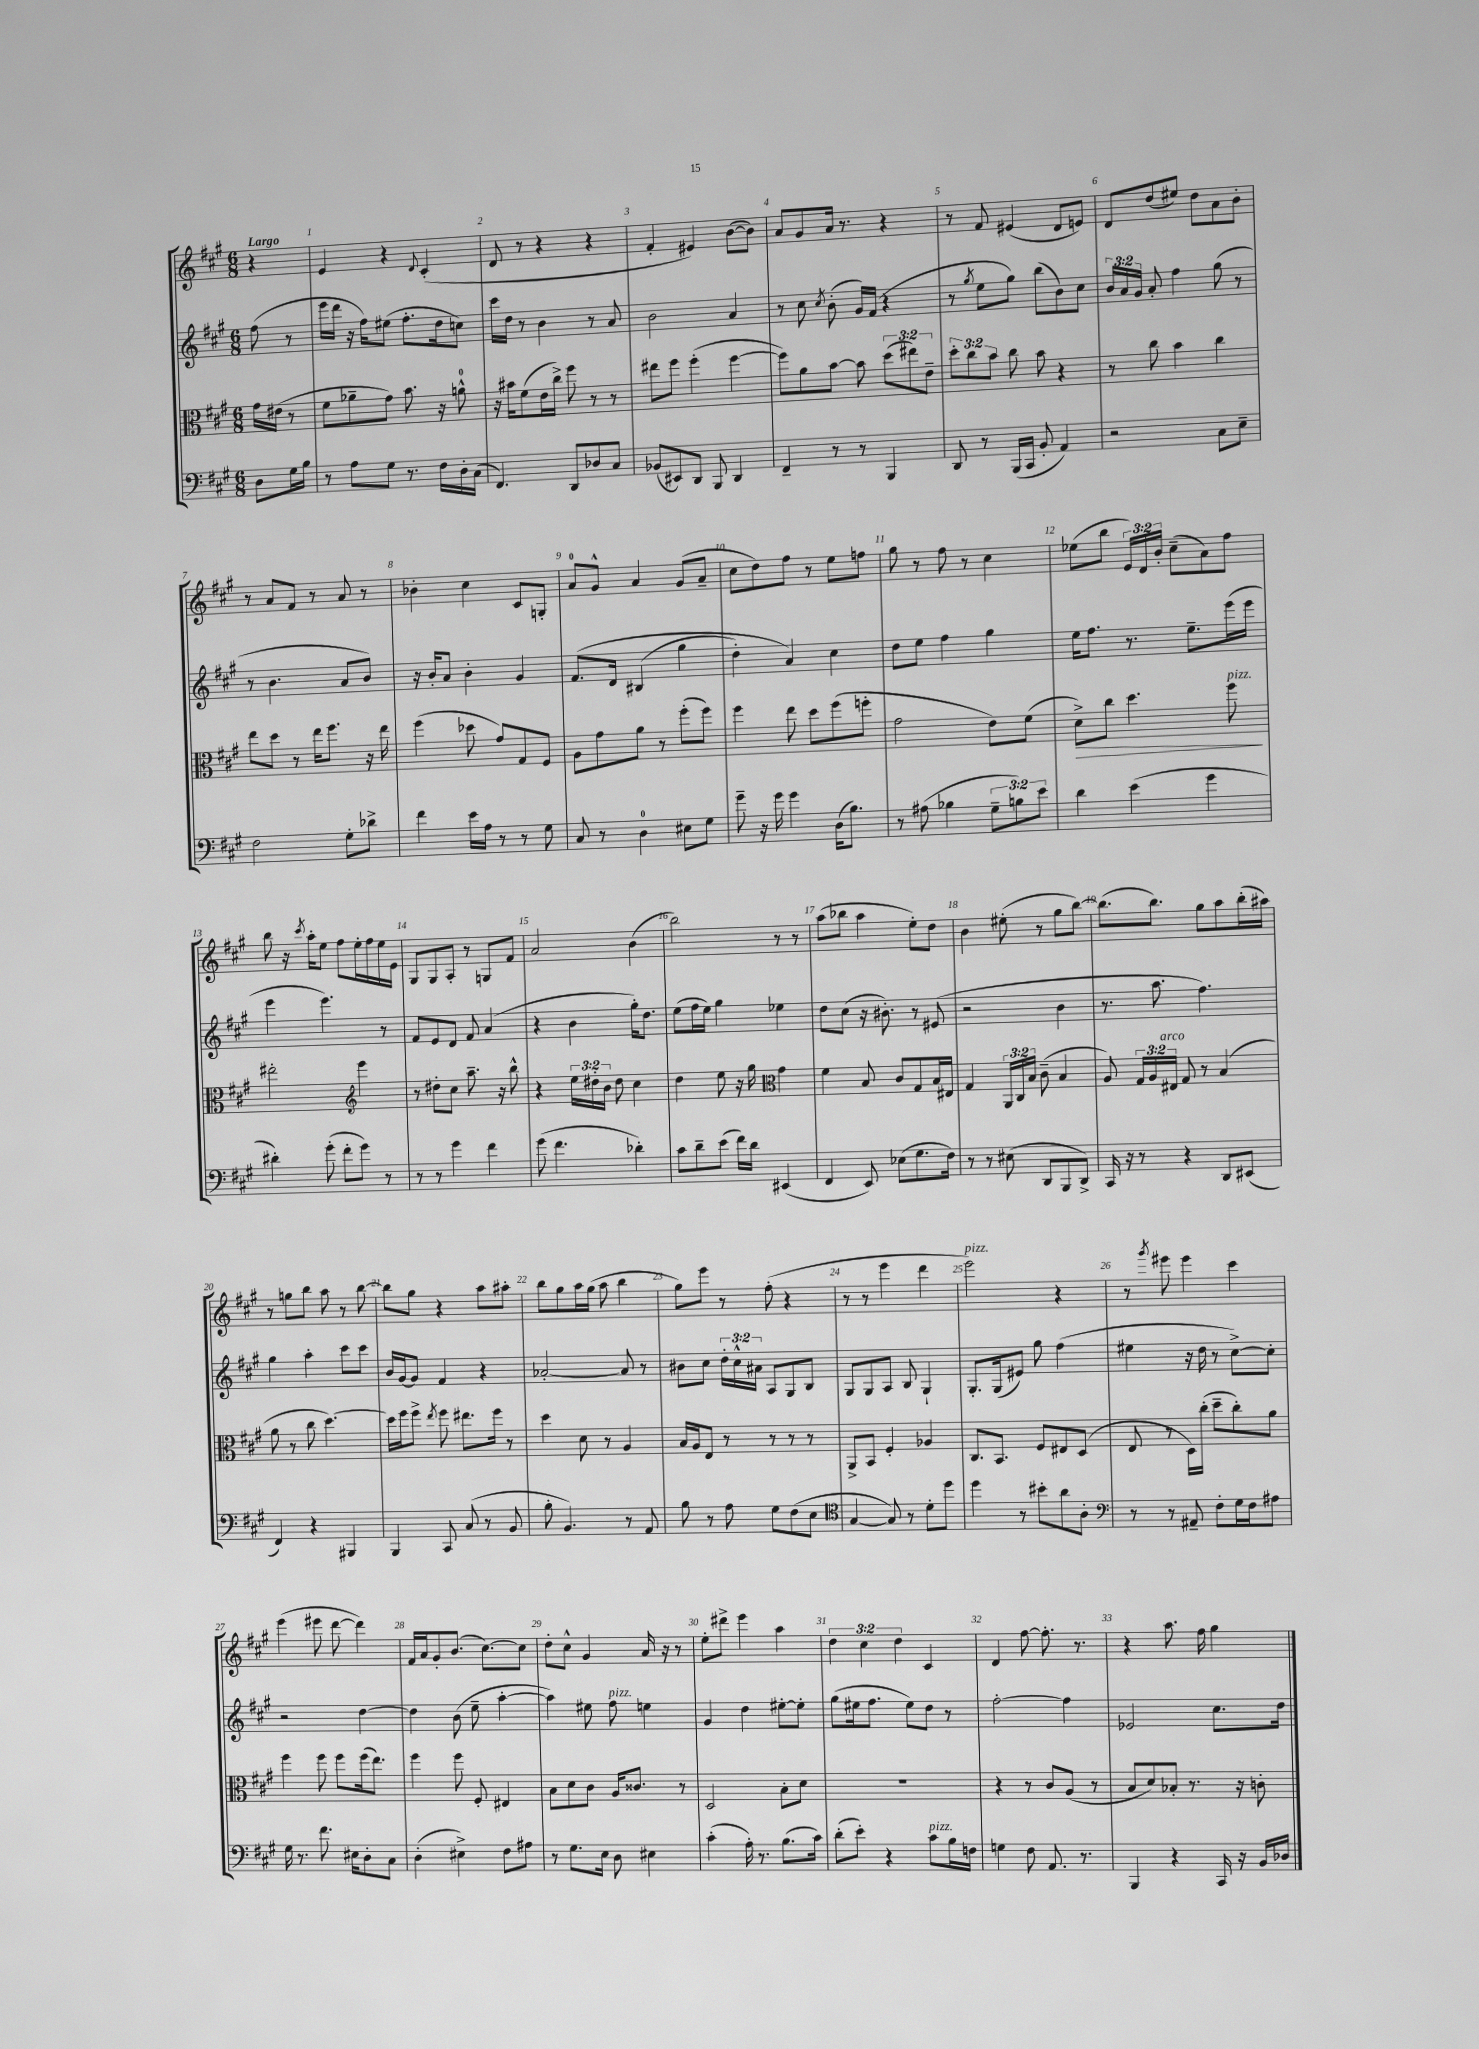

**kern	**kern	**kern	**kern
*staff4	*staff3	*staff2	*staff1
*clefF4	*clefC3	*clefG2	*clefG2
*k[f#c#g#]	*k[f#c#g#]	*k[f#c#g#]	*k[f#c#g#]
*M6/8	*M6/8	*M6/8	*M6/8
8D\L	16g#\LL	(8ff#\	4r
.	(16e#\JJ	.	.
16G#\L	8r	8r	.
16B\JJ	.	.	.
=	=	=	=
8r	8f#\L	16eee\LL	4e/
.	.	16ddd\JJ	.
8A\L	8a-~\	16r	.
.	.	16ff#\LK)	.
8G#\J	8g#\J)	(8ee#\J	4r
8.r	8.b\	8.ff#'\L	.
.	.	.	8qqd/
.	.	.	(4c#'/
16F#\LL	16r	16dd\k	.
16D'\	8a^^\	8cc\J)	.
(16C#\JJ	.	.	.
=	=	=	=
4.FF#/)	16r	16ccc#\LL	8d/
.	16b#\LK	16dd\JJ	.
.	(8f#\	8r	8r
.	16e\L	4b\	4r
.	16cc#^\JJ)	.	.
8DD/L	8ff#\	.	.
8D-/	8r	8r	4r
8C#/J	8r	8a/	.
=	=	=	=
(8BB-/L	8ee#\L	2b\	4f#'/
8EE#/)	8ff#\J	.	.
8DD/J	(4ff#'\	.	4e#/)
8BBB/	.	.	.
4DD/	[4ff#\	4a/	([8b\L
.	.	.	8b\]J)
=	=	=	=
4FF#~/	8ff#\]L)	8r	8a/L
.	8a\	8cc#\	8g#/
.	.	8qcc#/	.
8r	[8b\J	(8b'\	16a/Jk
.	.	.	8.r
8r	8b\]	16g#/LL)	.
.	.	(16f#/JJ	.
4BBB/	(12dd\L	4r	4r
.	12ee#\)	.	.
.	12e~\J	.	.
=	=	=	=
8DD/	12dd'\L	8r	8r
.	12cc#\	.	.
.	.	8qgg#/	.
8r	.	8ee\L	8f#/
.	12b\J	.	.
(16BBB/LL	8cc#\	8gg#\J)	(4e#/
16CC#/JJ	.	.	.
8BB'/	8b\	(8bb\L	.
4AA/)	4r	8b\)	8d/L
.	.	8cc#\J	8e/J)
=	=	=	=
2r	8r	24b/LL	8d/L
.	.	24a/	.
.	.	24g#/JJ	.
.	8cc#\	8a'/	(8dd/
.	4b\	4ff#\	8ee#/J)
.	.	.	8dd\L
8C#\L	4cc#\	(8gg#\	8a\
8E~\J	.	8r	8b'\J
=	=	=	=
2F#\	8ee\L	8r	8r
.	8dd\J	4.b\	8a/L
.	8r	.	8f#/J
.	16ee\LK	.	8r
.	8.ff#\J	.	.
8G#'\L	.	8a/L	8a/
8d-^\J	16r	8b/J)	8r
.	16ee\	.	.
=	=	=	=
4f#\	(4ff#\	16r	4b-'\
.	.	16b'/LK	.
.	.	8a/J	.
16e\LL	8dd-\	4b'\	4cc#\
16A\JJ	.	.	.
8r	8g#/L)	.	.
8r	8G#/	4g#/	8c#/L
8G#\	8F#/J	.	8G'/J
=	=	=	=
8C#/	8A\L	&(8.f#/L	8a/L
8r	8g#\	.	8g#^^/J
.	.	16d/Jk	.
4D\	8a\J	(4B#/	4a/
.	8r	.	.
8E#\L	(8ff#'\L	4gg#\	(8g#/L
8G#\J	8ff#\J)	.	8a~/J
=	=	=	=
8g#~\	4ff#\	4dd'\)	8cc#\L
16r	.	.	8dd\)
16g#\	.	.	.
4g#\	8ee\	4a/&)	8ff#\J
.	8dd\L	.	8r
(16D\LK	(8ff#\	4cc#\	8ee\L
8.B\J)	.	.	.
.	8ff'\J	.	8ff\J
=	=	=	=
8r	2g#\	8dd\L	8gg#\
(8A#\	.	8ee\J	8r
4B-\	.	4ff#\	8ff#\
.	.	.	8r
12G#~\L	8e\L)	4gg#\	4cc#\
12B\)	.	.	.
.	(8f#\J	.	.
12e\J	.	.	.
=	=	=	=
4d\	8d^\L)	16ee\LK	(8ee-\L
.	.	8.ff#\J	.
.	8cc#\J	.	8bb\J
(4e\	4.dd\	8.r	24e/LL)
.	.	.	24d/
.	.	.	24b'/JJ
.	.	.	(8cc#~\L
.	.	8.ee~\L	.
4g#\	.	.	8a\)
.	8ff#\	(16eee\L	8ff#\J
.	.	16eee\JJ	.
=	=	=	=
4d#'\)	2ee#'\	4eee\	8bb\
.	.	.	16r
.	.	.	8qccc#/
.	.	.	16aa'\LK
(8g#'\	.	4.eee\)	8ee\J
8f#'\L	.	.	8ff#\L
*	*clefG2	*	*
8g#\J)	4eee\	.	16ee'\L
.	.	.	16ff#\
8r	.	8r	16ee\
.	.	.	16e\JJ
=	=	=	=
8r	8r	8f#/L	8G#/L
8r	8dd#'\L	8e/	8G#/
4g#\	8cc#\J	8d/J	8A'/J
.	8.aa~\	8f#/	8r
4f#\	.	(4a/	8G/L
.	16r	.	.
.	8bb^^\	.	8f#/J
=	=	=	=
(8g#\	4r	4r	2a/
4.f#\	.	.	.
.	24ee\LL	4b\	.
.	24dd#'\	.	.
.	24b\JJ	.	.
.	8dd#\	.	.
4d-'\)	4cc#\	16gg#'\LK)	(4b\
.	.	8.dd\J	.
=	=	=	=
8c#\L	4dd\	(8ee\L	2bb\)
8d~\	.	16ff#\L	.
.	.	16ee\JJ)	.
(8e\J	8ee\	4gg#\	.
16f#\LL)	16r	.	.
16d\JJ	16gg#\	.	.
*	*clefC3	*	*
(4EE#/	4g#\	4ee-\	8r
.	.	.	8r
=	=	=	=
4FF#/	4f#\	8dd\L	(8aa\L
.	.	(8cc#\J	8bb-\J
8EE/)	8B/	16r	4aa\
.	.	8.b#'\)	.
(8E-\L	8c#/L	.	.
8.G#\	8G#/	8r	8ee'\L)
.	16B/L	(8e#/	8dd\J
16F#\Jk)	16E#/JJ	.	.
=	=	=	=
8r	4G#/	2r	4b\
8r	.	.	.
(8E#\	24AA/LL	.	(8ee#'\
.	24C#/	.	.
.	24B/JJ	.	.
8DD/L	(8c#~\	.	8r
8BBB/	4B/	4b\	8gg#\L
8DD^/J)	.	.	[8bb\J)
=	=	=	=
16CC#/	8A/)	8.r	(8.bb\]L
16r	.	.	.
8r	24G#/LL	.	.
.	24A/	.	.
.	.	8.aa\	8.bb\J)
.	24E#/JJ	.	.
4r	8G#/	.	.
.	8r	4.ff#\)	8gg#\L
8DD/L	(4B/	.	8aa\
(8EE#/J	.	.	(16bb'\L
.	.	.	16aa#\JJ)
=	=	=	=
4FF#/)	8a\	4gg#\	8r
.	8r	.	8gg\L
4r	8cc#\	4aa'\	8bb\J
.	[4.dd\)	.	8aa\
4BBB#/	.	8ccc#\L	8r
.	.	8ccc#\J	[8bb\
=	=	=	=
4BBB/	16dd\]LL	16b/LL	8bb\]L
.	16ff#\J	[16g#/J	.
.	8ff#^\J	8g#/]J	8gg#\J
.	8qee/	.	.
8CC#/	8ff#\	4f#/	4r
(8C#/	8.ee#\L	.	.
8r	.	4r	8aa\L
.	16ff#\Jk	.	.
8BB/	8r	.	8aa#'\J
=	=	=	=
8B'\	4dd\	[2a-'/	8bb\L
4.BB/)	.	.	8gg#\
.	8d\	.	16aa\L
.	.	.	(16gg#\JJ
.	8r	.	8aa\
8r	4A/	8a-/]	4bb\
8AA/	.	8r	.
=	=	=	=
8B\	16B/LL	8b#\L	8gg#\L)
.	16A/J	.	.
8r	8E/J	8cc#\J	8eee\J
8A\	8r	24dd'\LL	8r
.	.	24cc#^^\	.
.	.	24a#\JJ	.
8G#\L	8r	8A/L	(8ff#'\
(8F#\	8r	8G#/	4r
8E\J	8r	8B/J	.
=	=	=	=
*clefC4	*	*	*
[4G#/	8AA^/L	8G#/L	8r
.	8BB/J	8G#/	8r
8G#/])	4F#'/	8A/J	4eee\
8r	.	8B/	.
8d'\L	4A-/	4G#`/	4ddd\
8dd\J	.	.	.
=	=	=	=
4dd\	8.C#/L	8.G#'/L	2eee\)
.	8.BB/J	(16G#/k	.
8r	.	8e#/J)	.
8b#'\L	8F#/L	8gg#\	.
8a\	8E#/	(4ff#\	4r
8A'\J	(8D/J	.	.
=	=	=	=
*clefF4	*	*	*
8r	8E/	4ee#\	8r
.	.	.	8qggg#/
8r	8r	.	8eee#\
8AA#~/	16D\LL)	16r	4eee#\
.	(16cc#'\JJ	16dd\	.
8F#'\L	8dd~\L	8r	.
16G#\L	8cc#'\)	[8cc#^\L)	4ccc#\
16F#\J	.	.	.
8A#\J	8a\J	8cc#'\]J	.
=	=	=	=
16G#\	4ff#\	2r	(4eee\
8.r	.	.	.
8.f#\	8ff#\	.	8eee#\
.	8ff#\L	.	[8ddd\
16E#\LK	.	.	.
8D'\	(16ff#\k	[4dd\	4ddd\])
.	8.ee\J)	.	.
8C#\J	.	.	.
=	=	=	=
(4D'\	4ff#\	4dd\]	16f#/LL
.	.	.	16a/J
.	.	.	8g#'/
4E#^\)	8ff#\	(8b\	(8.b/J
.	8F#'/	8ee~\	.
.	.	.	[8.cc#\L)
8F#\L	4E#/	[4aa'\	.
8A#\J	.	.	8cc#\]J
=	=	=	=
8r	8B\L	4aa\])	8dd'\L
8.G#\L	8d\	.	8cc#^^\J
.	8c#\J	8ee#\	4g#/
16E\Jk	.	.	.
8D\	16A/LK	8ff#\	.
.	8.c##/J	.	.
4E#\	.	4ee\	16a/
.	.	.	16r
.	8r	.	8r
=	=	=	=
(4c#'\	2D/	4g#/	8ee'\L
.	.	.	8ddd#^\J
16A'\)	.	4dd\	4eee\
8.r	.	.	.
(8.B\L	8B'\L	[8ee#'\L	4aa\
.	8d\J	8ee#'\]J	.
16c#\Jk)	.	.	.
=	=	=	=
(8d'\L	2.r	(8gg#\L	6dd\
8e'\J)	.	16ee#\k	.
.	.	.	6cc#\
.	.	8.ff#\J	.
4r	.	.	.
.	.	.	6dd\
.	.	8ee#\L)	.
8c#\L	.	8dd\J	4c#/
16B\L	.	8r	.
16F\JJ	.	.	.
=	=	=	=
4G\	4r	[2ff#'\	4d/
8F#\	8r	.	[8ff#\
8.AA/	8c#/L	.	8.ff#'\]
.	(8A/J	4ff#\]	.
8.r	.	.	8.r
.	8r	.	.
=	=	=	=
4BBB/	8B/L	2e-/	4r
.	8d/)	.	.
4r	8B-'/J	.	8.aa\
.	8.r	.	.
.	.	.	16ff#\
16CC#/	.	8.cc#\L	4gg#\
16r	16r	.	.
16BB/LL	8c'\	.	.
16D-/JJ	.	16dd\Jk	.
==	==	==	==
*-	*-	*-	*-
